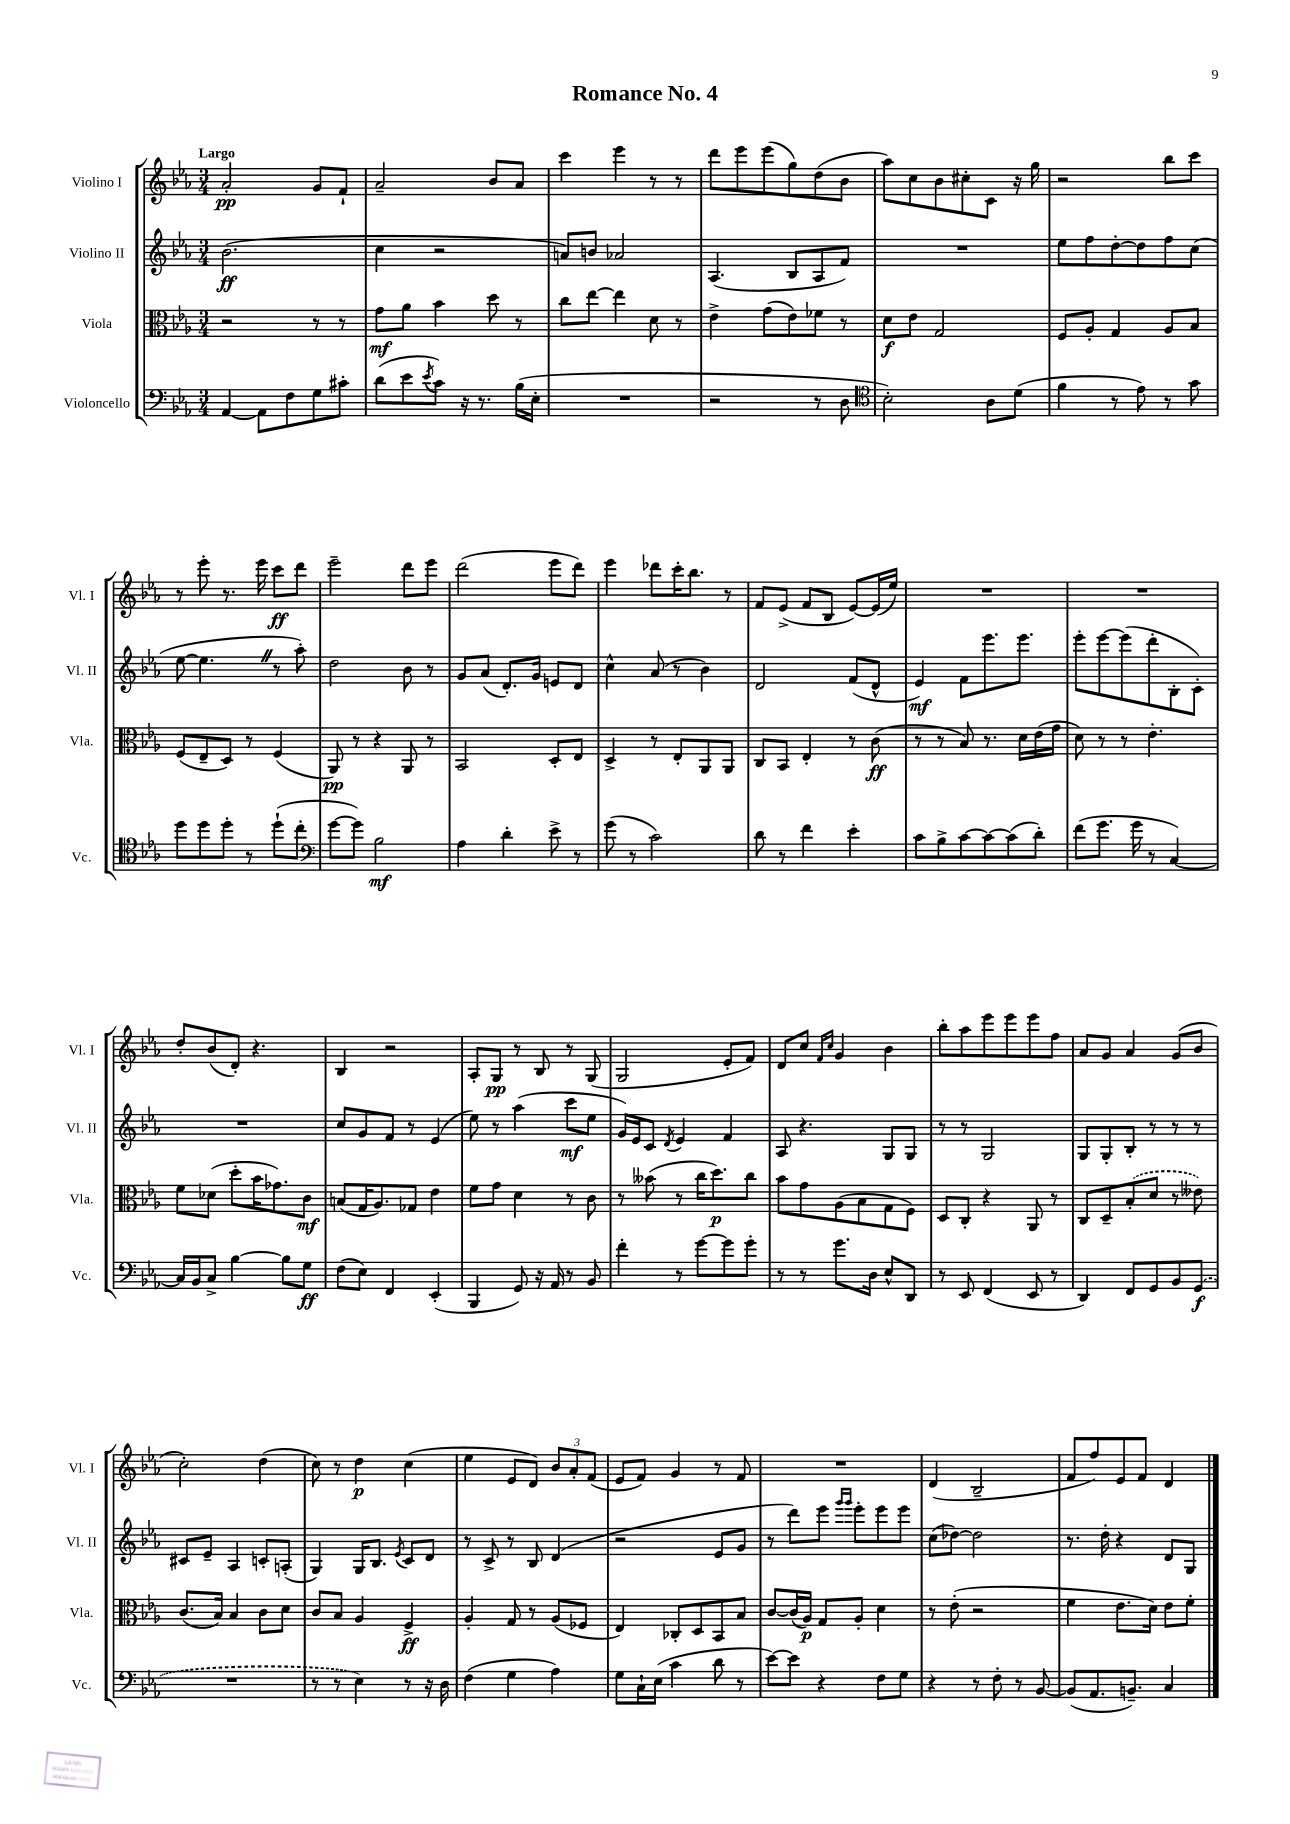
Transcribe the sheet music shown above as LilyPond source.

\header { title = "Romance No. 4" }
<<
\new StaffGroup <<
\new Staff = "s0" \with { instrumentName = "Violino I" shortInstrumentName = "Vl. I" } {
    \clef treble \key ees \major \numericTimeSignature \time 3/4 \tempo "Largo"
    aes'2-.\pp g'8 f'8-! |
    aes'2-- bes'8 aes'8 |
    c'''4 ees'''4 r8 r8 |
    d'''8 ees'''8 ees'''8( g''8) d''8( bes'8 |
    aes''8) c''8 bes'8 cis''8-. c'8 r16 g''16 |
    r2 bes''8 c'''8 |
    r8 ees'''8-. r8. ees'''16 c'''8\ff d'''8 |
    ees'''2-- d'''8 ees'''8 |
    d'''2( ees'''8 d'''8) |
    ees'''4 des'''8 c'''16-. bes''8. r8 |
    f'8 ees'8->( f'8 bes8 ees'8~) ees'16( ees''16) |
    R2. |
    R2. |
    d''8-. bes'8( d'8-.) r4. |
    bes4 r2 |
    aes8-. g8\pp r8 bes8 r8 g8( |
    g2 ees'8-. f'8) |
    d'8 c''8 \grace { f'16 c''16 } g'4 bes'4 |
    bes''8-. aes''8 ees'''8 ees'''8 ees'''8 f''8 |
    aes'8 g'8 aes'4 g'8( bes'8 |
    c''2-.) d''4( |
    c''8) r8 d''4\p c''4( |
    ees''4 ees'8 d'8) \tuplet 3/2 { bes'8 aes'8-. f'8( } |
    ees'8 f'8) g'4 r8 f'8 |
    R2. |
    d'4( bes2-- |
    f'8 f''8) ees'8 f'8 d'4 \bar "|." |
}
\new Staff = "s1" \with { instrumentName = "Violino II" shortInstrumentName = "Vl. II" } {
    \clef treble \key ees \major \numericTimeSignature \time 3/4
    bes'2.\ff( |
    c''4 r2 |
    a'8) b'8 aes'2 |
    aes4.( bes8 aes8 f'8) |
    R2. |
    ees''8 f''8 d''8~-. d''8 f''8 c''8( |
    ees''8~ ees''4. \once \override BreathingSign.text = \markup { \musicglyph "scripts.caesura.straight" } \breathe r8 aes''8-.) |
    d''2 bes'8 r8 |
    g'8 aes'8( d'8.-.) g'16 e'8 d'8 |
    c''4-^ aes'8( r8 bes'4) |
    d'2 f'8( d'8-^ |
    ees'4\mf) f'8 ees'''8. ees'''8. |
    ees'''8-. ees'''8~ ees'''8( d'''8-. bes8-. c'8-.) |
    R2. |
    c''8 g'8 f'8 r8 ees'4( |
    ees''8) r8 aes''4( c'''8\mf ees''8 |
    g'16) ees'16 c'8 \acciaccatura { d'8 } ees'4 f'4 |
    aes8 r4. g8 g8 |
    r8 r8 g2 |
    g8 g8-. bes8-. r8 r8 r8 |
    cis'8 ees'8-- aes4 c'8-. a8-.( |
    g4) g16 bes8. \acciaccatura { ees'8 } c'8 d'8 |
    r8 c'8-> r8 bes8 d'4( |
    r2 ees'8 g'8 |
    r8 d'''8) ees'''8 \grace { g'''16 g'''16 } ees'''8-. ees'''8 ees'''8 |
    c''8( des''8~) des''2 |
    r8. d''16-. r4 d'8 g8 \bar "|." |
}
\new Staff = "s2" \with { instrumentName = "Viola" shortInstrumentName = "Vla." } {
    \clef alto \key ees \major \numericTimeSignature \time 3/4
    r2 r8 r8 |
    g'8\mf aes'8 bes'4 d''8 r8 |
    c''8 ees''8~ ees''4 d'8 r8 |
    ees'4-> g'8( ees'8) fes'8 r8 |
    d'8\f ees'8 g2 |
    f8 aes8-. g4 aes8 bes8 |
    f8( ees8-- d8) r8 f4( |
    aes,8\pp) r8 r4 aes,8 r8 |
    bes,2 d8-. ees8 |
    d4-> r8 ees8-. aes,8 aes,8 |
    c8 bes,8 ees4-. r8 c'8\ff( |
    r8 r8 bes8) r8. d'16 ees'16( g'16 |
    d'8) r8 r8 ees'4.-. |
    f'8 des'8( d''8-. bes'16 ges'8.) c'8\mf |
    b8( g16 aes8.) ges8 ees'4 |
    f'8 g'8 d'4 r8 c'8 |
    r8 beses'8( r8 c''16 d''8.\p) c''8 |
    bes'8 g'8 aes8( bes8 g8 f8) |
    d8 c8-. r4 aes,8 r8 |
    c8 d8-- \once \slurDashed bes8-.( d'8 r8 eeses'8) |
    c'8.( bes16) bes4 c'8 d'8 |
    c'8 bes8 aes4 f4->\ff |
    aes4-. g8 r8 aes8( fes8 |
    ees4) ces8-. d8 bes,8 bes8 |
    c'8~ c'16( aes16\p) g8 aes8-. d'4 |
    r8 ees'8-.( r2 |
    f'4 ees'8. d'16) ees'8 f'8-. \bar "|." |
}
\new Staff = "s3" \with { instrumentName = "Violoncello" shortInstrumentName = "Vc." } {
    \clef bass \key ees \major \numericTimeSignature \time 3/4
    aes,4~ aes,8 f8 g8 cis'8-. |
    d'8( ees'8 \acciaccatura { ees'8 } c'8) r16 r8. bes16( ees16-. |
    R2. |
    r2 r8 d8 |
    \clef tenor bes2-.) aes8 d'8( |
    f'4 r8 ees'8) r8 g'8 |
    d''8 d''8 d''8-. r8 d''8-!( c''8-. |
    \clef bass g'8~ g'8) bes2\mf |
    aes4 d'4-. ees'8-> r8 |
    g'8( r8 c'2) |
    d'8 r8 f'4 ees'4-. |
    c'8 bes8-> c'8~ c'8~ c'8( d'8-.) |
    f'8( g'8. g'16 r8 c4~) |
    c16 bes,16 c8-> bes4~ bes8 g8\ff |
    f8( ees8) f,4 ees,4-.( |
    bes,,4 g,8) r16 aes,16 r8 bes,8 |
    f'4-. r8 g'8~ g'8 g'8-. |
    r8 r8 g'8. d16 ees8-^ d,8 |
    r8 ees,8 f,4( ees,8 r8 |
    d,4) f,8 g,8 bes,8 \once \slurDashed g,8\f( |
    R2. |
    r8 r8 ees4) r8 r16 d16 |
    f4( g4 aes4) |
    g8 c16-! ees16( c'4 d'8 r8 |
    ees'8~) ees'8 r4 f8 g8 |
    r4 r8 f8-. r8 bes,8~ |
    bes,8( aes,8. b,8.--) c4 \bar "|." |
}
>>
>>
\layout { \context { \Score \remove "Bar_number_engraver" } }
